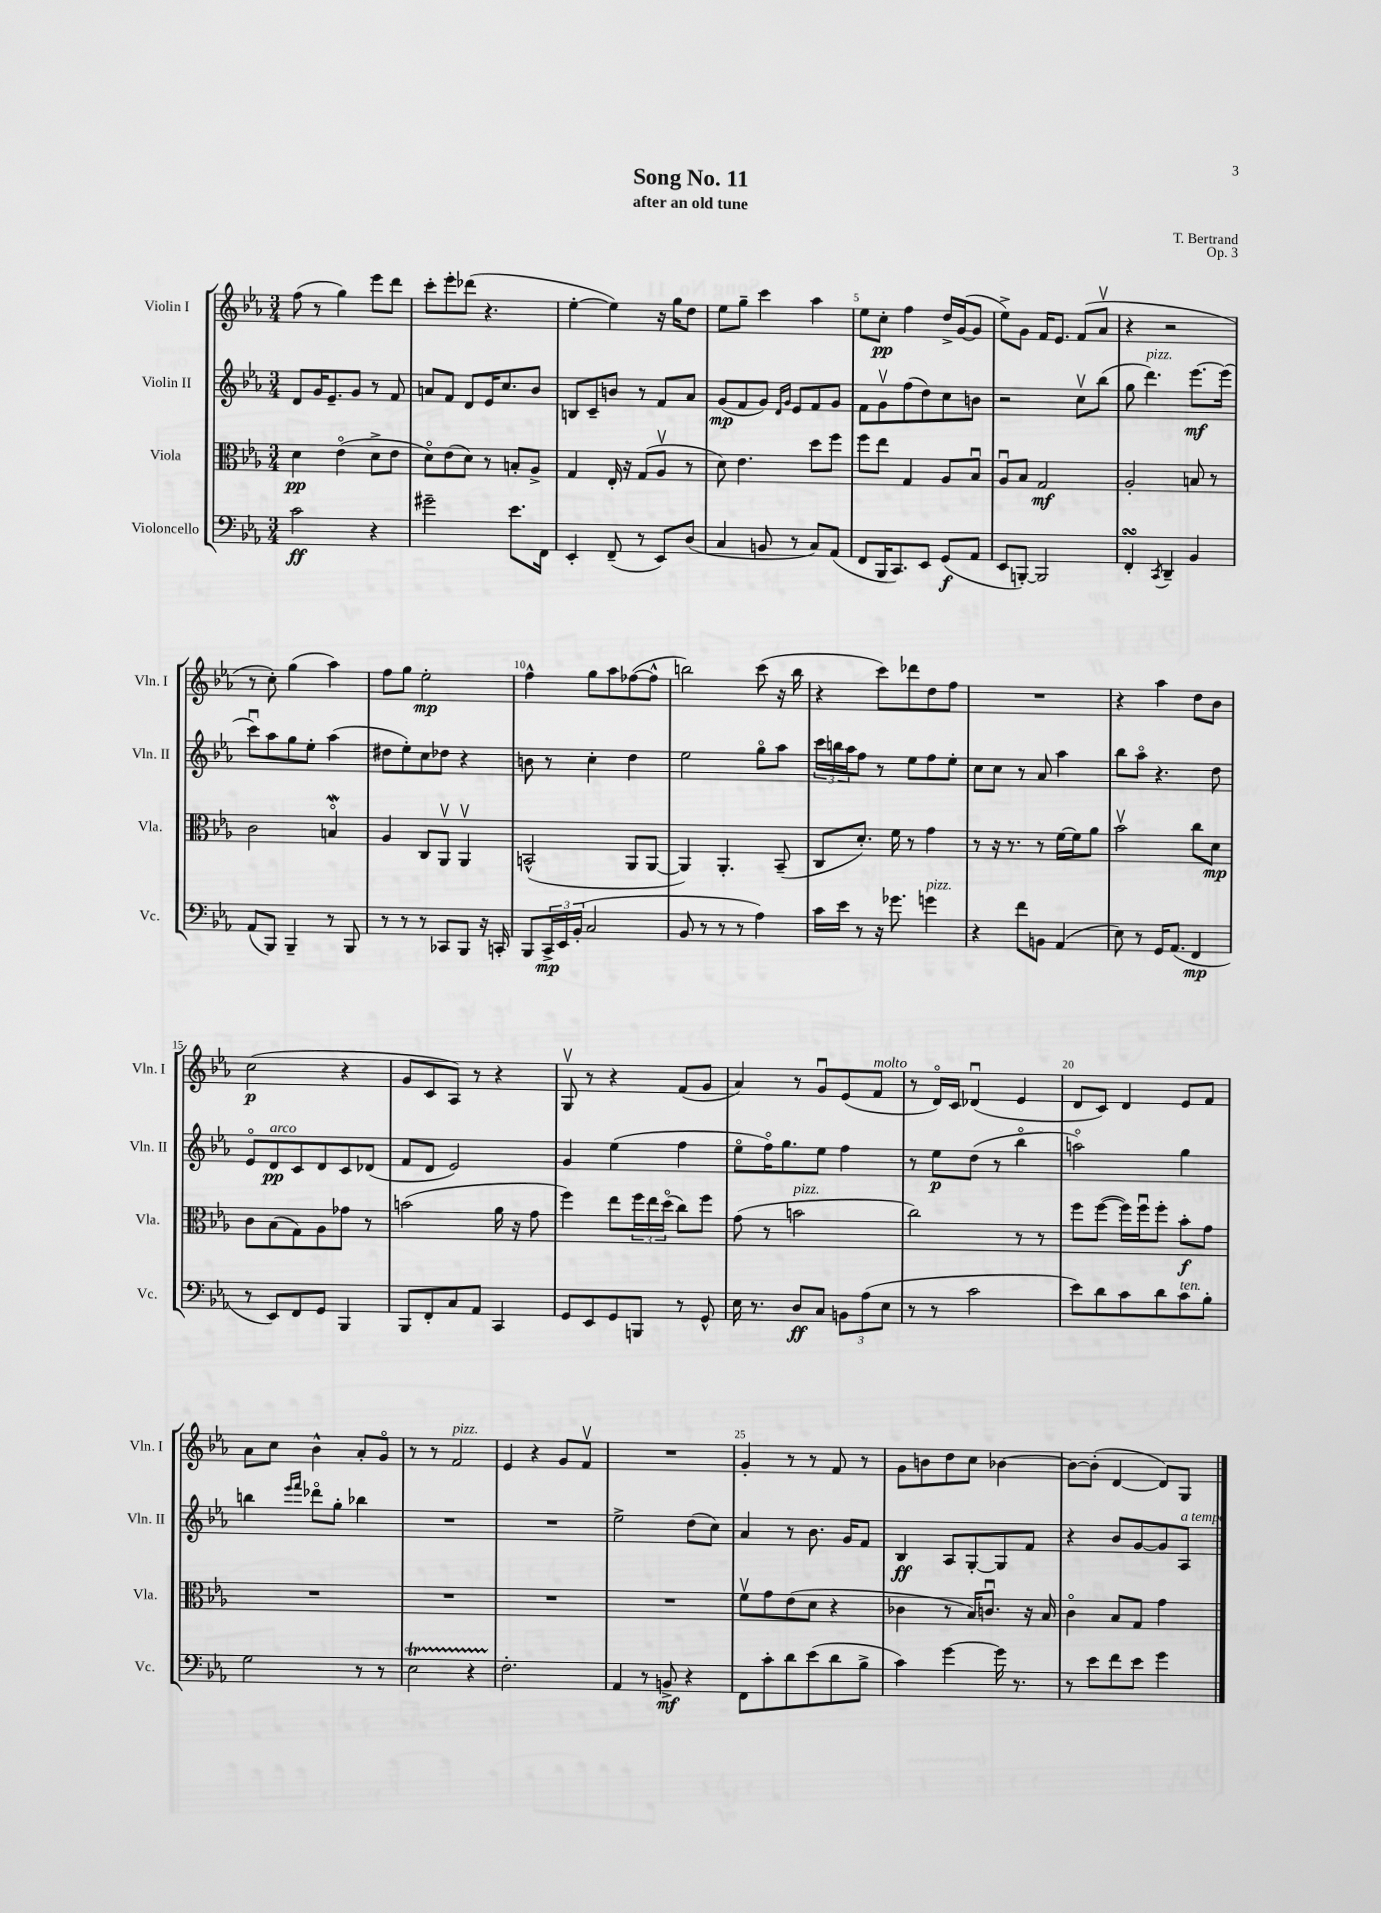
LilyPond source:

\header { title = "Song No. 11" composer = "T. Bertrand" subtitle = "after an old tune" opus = "Op. 3" }
<<
\new StaffGroup <<
\new Staff = "s0" \with { instrumentName = "Violin I" shortInstrumentName = "Vln. I" } {
    \clef treble \key ees \major \numericTimeSignature \time 3/4
    f''8( r8 g''4) ees'''8 d'''8 |
    c'''8-. ees'''8-. des'''8( r4. |
    ees''4~-. ees''4) r16 g''16 d''8 |
    ees''8 g''8-- c'''4 aes''4 |
    ees''8 c''8-.\pp f''4 d''16-> g'16~( g'8 |
    ees''8->) g'8 f'16 ees'8. f'8( aes'8\upbow |
    r4 r2 |
    r8 c''8-.) g''4( aes''4) |
    f''8 g''8 ees''2-.\mp |
    f''4-^ g''8 aes''8 fes''8~( fes''8-^ |
    b''2) c'''8( r16 b''16 |
    r4 c'''8) des'''8 d''8 f''8 |
    R2. |
    r4 aes''4 d''8 bes'8 |
    c''2\p( r4 |
    g'8 c'8 aes8) r8 r4 |
    g8\upbow r8 r4 f'8( g'8 |
    aes'4) r8 g'8\downbow ees'8( f'8^\markup { \italic "molto" } |
    r8 d'16\flageolet) c'16 des'4\downbow( ees'4 |
    d'8 c'8) d'4 ees'8 f'8 |
    aes'8 c''8 bes'4-^ aes'8-. g'8\flageolet |
    r8 r8 f'2^\markup { \italic "pizz." } |
    ees'4 r4 g'8 f'8\upbow |
    R2. |
    g'4-. r8 r8 f'8 r8 |
    g'8 b'8 d''8 c''8 bes'4~ |
    bes'8~ bes'8-.( d'4~ d'8) g8 \bar "|." |
}
\new Staff = "s1" \with { instrumentName = "Violin II" shortInstrumentName = "Vln. II" } {
    \clef treble \key ees \major \numericTimeSignature \time 3/4
    d'8 g'16 ees'8.-- g'8 r8 f'8 |
    a'8 f'8 d'8 ees'16 c''8. bes'8 |
    b8 c'8-- b'8 r8 f'8 aes'8 |
    g'8\mp( f'8 g'8) \grace { d'16 g'16 } ees'8 f'8 g'8 |
    f'8 g'8\upbow f''8( d''8) c''8 b'8 |
    r2 c''8\upbow bes''8( |
    g''8 d'''4.^\markup { \italic "pizz." }) ees'''8.~\mf ees'''16( |
    c'''8\downbow) aes''8 g''8 ees''8-. aes''4( |
    dis''8 ees''8-.) c''8 des''8 r4 |
    b'8 r8 c''4-. d''4 |
    ees''2 g''8\flageolet aes''8 |
    \tuplet 3/2 { c'''16 b''16 aes''16 } f''8 r8 ees''8 f''8 ees''8-. |
    c''8 c''8 r8 aes'8 aes''4 |
    bes''8 aes''8\flageolet r4. d''8 |
    ees'8\flageolet d'8\pp^\markup { \italic "arco" } c'8 d'8 c'8 des'8( |
    f'8 d'8 ees'2) |
    g'4 ees''4( f''4 |
    ees''8\flageolet f''16\flageolet) g''8. ees''8 f''4 |
    r8 ees''8\p d''8( r8 bes''4\flageolet |
    a''2\flageolet) g''4 |
    b''4 \grace { ees'''16 f'''16 } des'''8\flageolet g''8-. bes''4 |
    R2. |
    R2. |
    ees''2-> d''8( c''8) |
    aes'4 r8 bes'8. g'16 f'8 |
    bes4\ff aes8 g8~-. g8 f'8 |
    r4 bes'8 g'8~ g'8 aes8^\markup { \italic "a tempo" } \bar "|." |
}
\new Staff = "s2" \with { instrumentName = "Viola" shortInstrumentName = "Vla." } {
    \clef alto \key ees \major \numericTimeSignature \time 3/4
    d'4\pp ees'4\flageolet( d'8-> ees'8 |
    d'8\flageolet) ees'8( d'8) r8 b8-. aes8-> |
    g4 ees16-. r16 g8( aes8\upbow r8 |
    d'8) ees'4. d''8 f''8 |
    f''8 ees''8 g4 aes8 bes8\downbow |
    aes8\downbow bes8 g2\mf |
    aes2-. b8 r8 |
    c'2 b4\flageolet\mordent |
    aes4 c8 aes,8\upbow aes,4\upbow |
    b,2-^( aes,8 aes,8~ |
    aes,4) aes,4.-. bes,8--( |
    c8 d'8.-.) f'16 r8 g'4 |
    r8 r16 r8. r8 f'16~ f'16 aes'8 |
    bes'2\upbow c''8 d'8\mp |
    c'8 bes8( g8) aes8 ges'8 r8 |
    b'2( aes'16 r16 g'8 |
    f''4) ees''8 \tuplet 3/2 { f''16 ees''16 d''16\flageolet( } c''8) f''8 |
    g'8( r8 b'2^\markup { \italic "pizz." } |
    c''2) r8 r8 |
    f''8 f''8~( f''16) f''16\downbow f''8-. bes'8-.\f g'8 |
    R2. |
    R2. |
    R2. |
    R2. |
    f'8\upbow g'8 ees'8( d'8 r4 |
    ces'4 r8 bes16) c'8.\downbow r16 bes16 |
    c'4\flageolet bes8 g8 g'4 \bar "|." |
}
\new Staff = "s3" \with { instrumentName = "Violoncello" shortInstrumentName = "Vc." } {
    \clef bass \key ees \major \numericTimeSignature \time 3/4
    c'2\ff r4 |
    gis'2-- ees'8. f,16 |
    ees,4-. f,8--( r8 ees,8) d8( |
    c4 b,8 r8 c8) aes,8( |
    f,8 bes,,16 c,8.) ees,8 g,8\f( aes,8 |
    ees,8 b,,8~-.) b,,2 |
    f,4-.\turn \acciaccatura { c,8 } d,4-- bes,4 |
    aes,8( bes,,8) bes,,4-- r8 bes,,8 |
    r8 r8 r8 ces,8 bes,,8 r16 c,16-. |
    bes,,8 \tuplet 3/2 { c,16->\mp ees,16 bes,16-.( } c2 |
    bes,8 r8 r8 r8 aes4) |
    c'16 ees'16 r8 r16 ges'8. g'4^\markup { \italic "pizz." } |
    r4 f'8 b,8 aes,4( |
    ees8) r8 g,16 aes,8.( f,4\mp |
    r8 ees,8) f,8 g,8 bes,,4 |
    bes,,8 f,8-. c8 aes,8 c,4 |
    g,8 ees,8 g,8 b,,8 r8 g,8-^ |
    ees16 r8. d8\ff c8 \tuplet 3/2 { b,8 aes8( ees8 } |
    r8 r8 c'2 |
    ees'8) d'8 c'8 d'8 c'8^\markup { \italic "ten." } bes8-. |
    g2 r8 r8 |
    ees2\startTrillSpan r4 |
    f2.-.\stopTrillSpan |
    aes,4 r8 b,8->\mf r4 |
    f,8 c'8-. d'8 ees'8( d'8 bes8-> |
    c'4) g'4~ g'16 r8. |
    r8 ees'8 f'8 ees'8 g'4 \bar "|." |
}
>>
>>
\layout { \context { \Score \override BarNumber.break-visibility = ##(#f #t #t) barNumberVisibility = #(every-nth-bar-number-visible 5) } }
